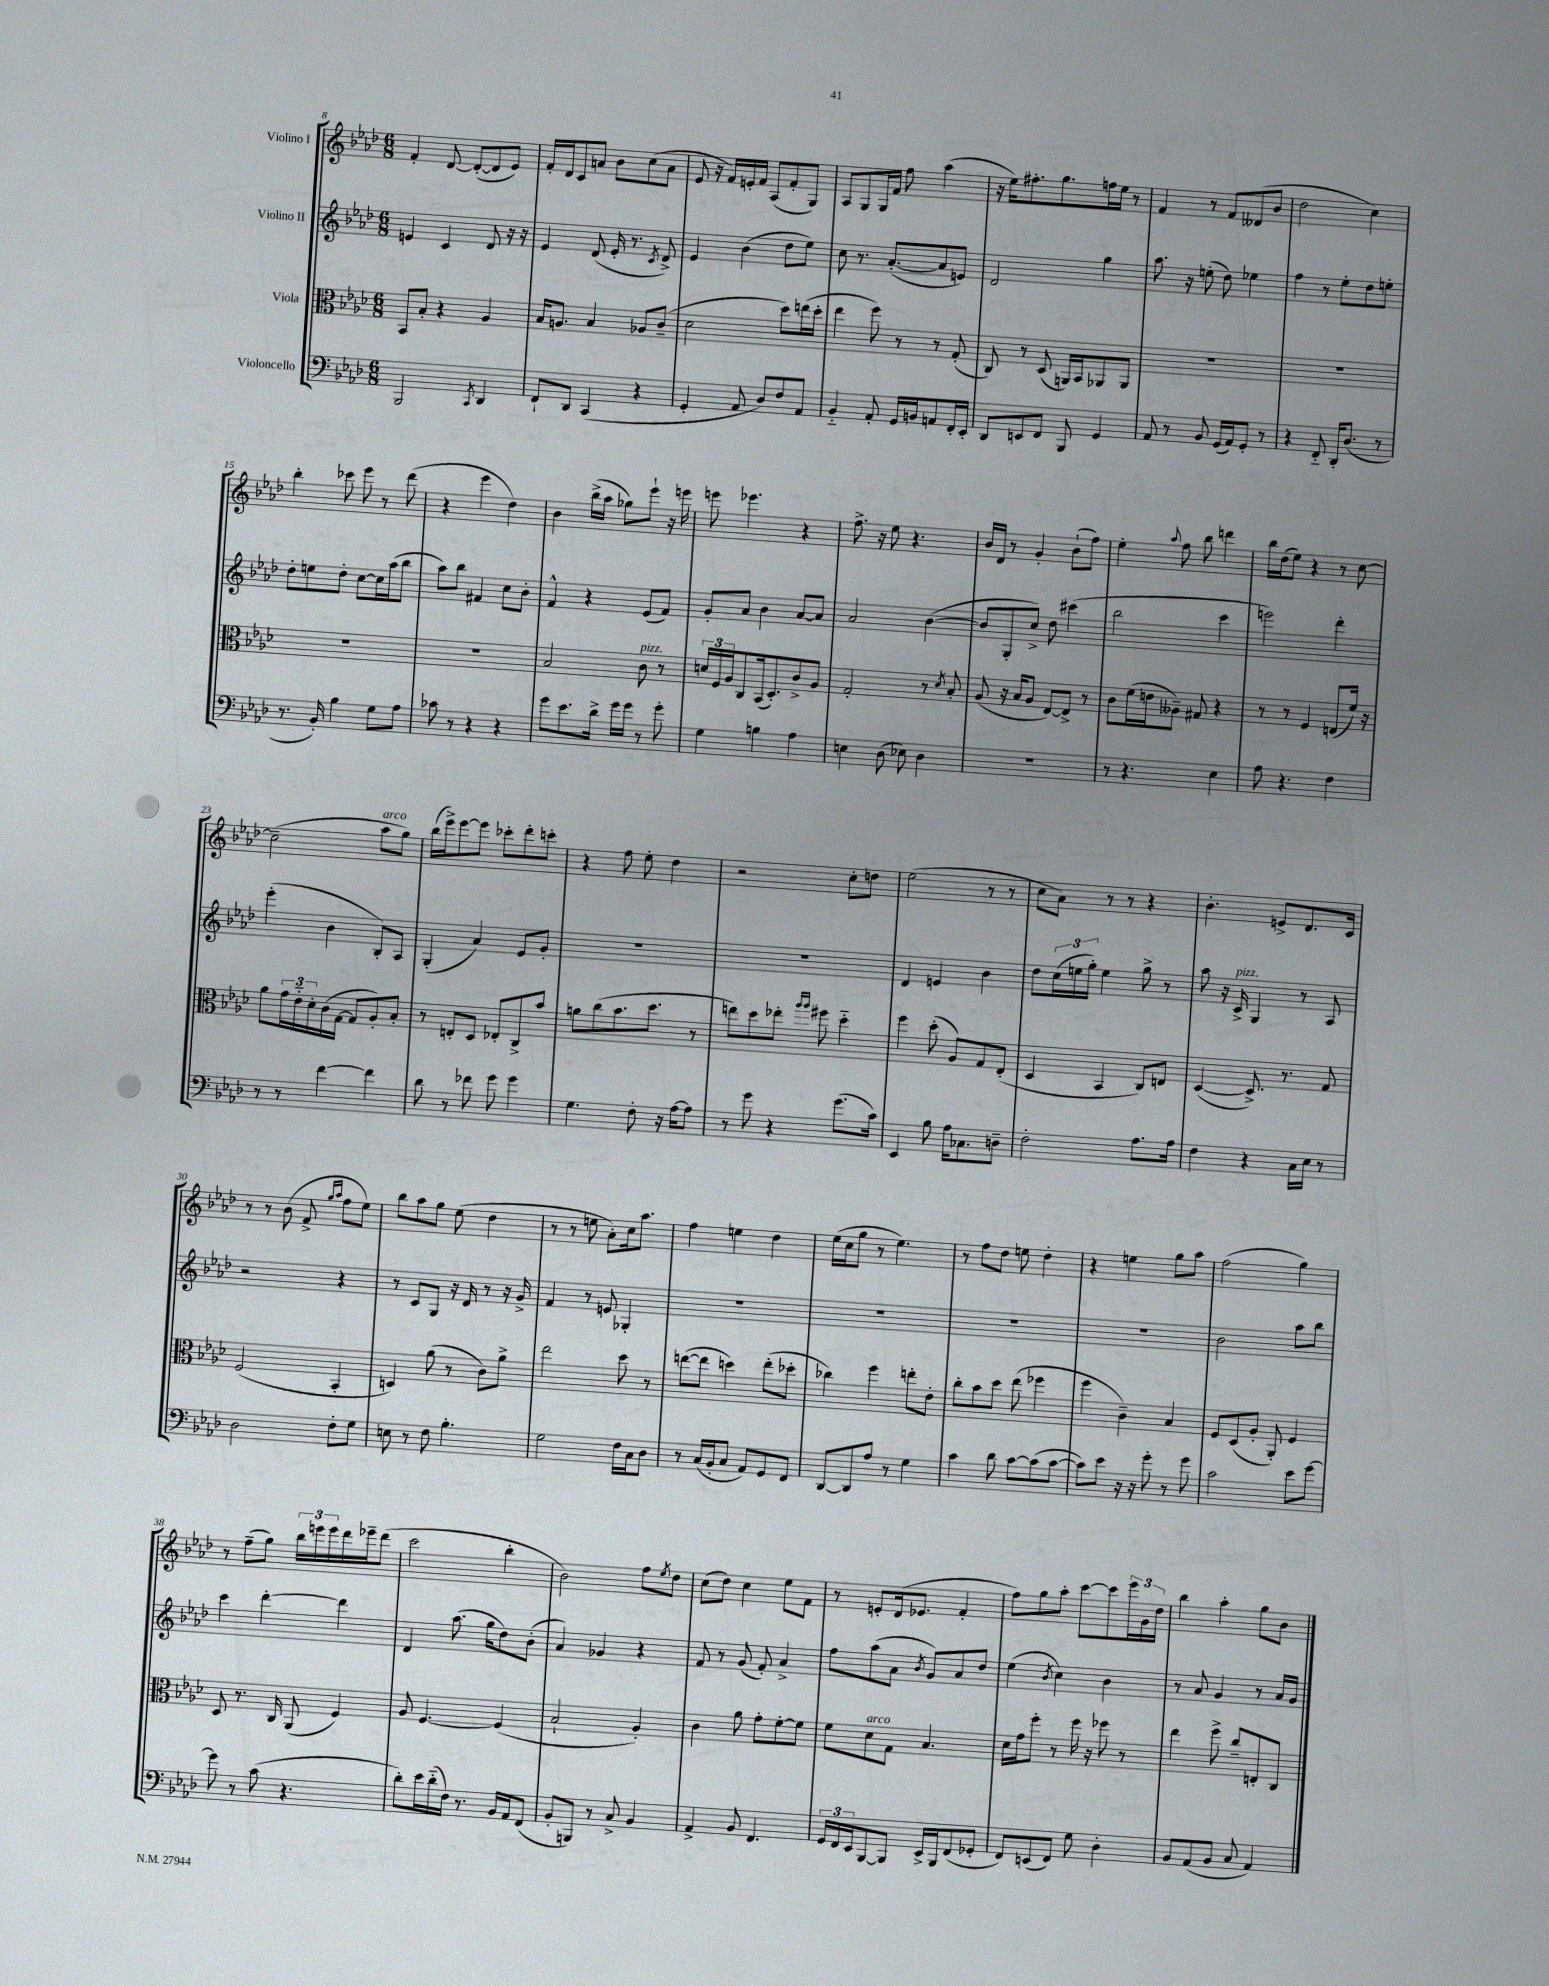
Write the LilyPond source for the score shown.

<<
\new StaffGroup <<
\new Staff = "s0" \with { instrumentName = "Violino I" } {
    \clef treble \key aes \major \numericTimeSignature \time 6/8
    f'4-. des'8~ des'8~-.( des'8 ees'8) |
    f'16-. des'16 c'8 a'8 bes'8 c''8( a'8 |
    ees'8 r16 f'16) e'16-. f'16 aes8( f'8-. g8) |
    aes8 g8 g16 f'16 f''8 aes''4( |
    r16 ees''16) fis''8.-. g''8. f''16 ees''16 r8 |
    f'4 r8 f'8 deses'8( bes'8 |
    des''2 c''4) |
    bes''4-. ces'''8 ees'''8 r8 des'''8( |
    r4 ees'''4 des''4) |
    bes'4 bes''16->( aes''16 ges''8) ees'''8-! r16 e'''16 |
    e'''8 ees'''4. r4 |
    f''8.-> r16 ees''8 r4. |
    bes'16 des'16 r8 g'4-. bes'8-!( f''8) |
    ees''4-. \appoggiatura { aes''8 } f''8 bes''8 d'''4 |
    bes''16 des''16( ees''8) r4 r8 c''8~ |
    c''2--( aes''8^\markup { \italic "arco" } g''8) |
    bes''16( ees'''16->) ees'''8~ ees'''8 ces'''8-. des'''8-. c'''8-. |
    r4 f''8 ees''8-. des''4 |
    r2 c''8-. d''8 |
    ees''2( r8 r8 |
    c''8 aes'8) r8 r8 r4 |
    bes'4.-. e'8-> des'8. c'16 |
    r8 r8 bes'8( f'8-> \grace { g''16 aes''16 } f''8 ees''8) |
    bes''8 aes''8 g''8 ees''8( des''4 |
    r8 r8 e''8 aes'8-.) c''16 aes''8. |
    f''4 e''4 des''4 |
    ees''16( c''16 g''8 r8 ees''4.) |
    r8 f''8 des''8 e''8 des''4-. |
    r4 e''4 g''8 aes''8 |
    f''2( g''4) |
    r8 f''8--( g''8) \tuplet 3/2 { bes''16 e'''16 e'''16 } des'''16 ees'''16-- des'''8( |
    c'''2 bes''4-. |
    bes'2) f''8 \acciaccatura { ees''8 } des''8 |
    c''8( des''8) c''4 ees''8 f'8 |
    r8 e'8-. des'16( ees'8. f'4-. |
    f''8) g''8 aes''8-. c'''8~ c'''8 \tuplet 3/2 { ees'''16 g'16 des''16 } |
    bes''4 aes''4-. g''8 bes'8 \bar "|." |
}
\new Staff = "s1" \with { instrumentName = "Violino II" } {
    \clef treble \key aes \major \numericTimeSignature \time 6/8
    e'4 c'4 des'8 r16 r16 |
    ees'4 des'8( ees'16-. r8. \acciaccatura { c'8 } des'8->) |
    ees'4 bes'4( des''8 ees''8) |
    c''8 r8. aes'8.~-.( aes'8 e'8) |
    des'2 g''4 |
    aes''8. r16 e''8-.( des''8) ees''4 |
    f''4 r8 ees''8-. des''8 e''8-. |
    des''8-. e''8 des''8-. c''8~ c''16 aes''16( bes''8 |
    aes''8) bes''8 fis'4 c''8 bes'8-. |
    f'4-^ r4 ees'8( f'8) |
    g'8-. aes'8 bes'4 aes'8~ aes'8 |
    aes'2 bes'4~( |
    bes'8 g8-. c''8->) des''8 cis'''4( |
    bes''2 c'''4 |
    e'''2) des'''4-. |
    ees'''4-.( bes'4 bes8-.) aes8 |
    g4-.( aes'4) ees'8 g'8-. |
    R2. |
    R2. |
    des'4 e'4 bes'4 |
    des''8 \tuplet 3/2 { c''16( e''16 g''16-.) } e''4 g''8-> r8 |
    aes''8 r16 c'16->^\markup { \italic "pizz." } g4 r8 aes8 |
    r2 r4 |
    r8 c'8 g8 r16 des'16 r8 r16 g'16-> |
    f'4 r8 e'8 ges4-. |
    R2. |
    R2. |
    R2. |
    R2. |
    bes'2 aes''8 bes''8 |
    c'''4 des'''4~-. des'''4 |
    des'4 aes''8.( g''16 des''8) bes'8-.( |
    aes'4) ges'4 r4 |
    f'8 r8 g'8( f'8-.) aes'4-> |
    f''8 aes''8( aes'8 \acciaccatura { bes'8 } g'8) aes'8 des''8 |
    ees''4( \acciaccatura { bes'8 } c''4) bes'4 |
    r8 aes'8 g'4 r8 aes'16 g'16 \bar "|." |
}
\new Staff = "s2" \with { instrumentName = "Viola" } {
    \clef alto \key aes \major \numericTimeSignature \time 6/8
    bes,8 bes8-. r4 aes4 |
    bes16 a8. bes4 aes8 c'8--( |
    des'2 des''8) e''16( des''16-. |
    ees''4 f''8) r8 r8 g8-.( |
    c8) r8 des8( a,16) bes,16 aes,8 aes,8 |
    R2. |
    R2. |
    R2. |
    R2. |
    bes2 c'8^\markup { \italic "pizz." } r8 |
    \tuplet 3/2 { d'16 f16 aes16 } c8 bes,16( des8.-.) c'8-> aes8 |
    g2-. r8 \acciaccatura { des'8 } bes8-. |
    aes8( r16 bes16 aes8 ees8~) ees8-> r8 |
    c'8 f'16( e'16 aeses8--) gis8 r4 |
    r8 r8 f4 e8( f'16) r16 |
    aes'8 \tuplet 3/2 { g'16 ees'16-_ des'16-. } c'16( g16~ g8 aes8-.) bes8-. |
    r8 e8-. des8 ees8-. c8-> bes'8 |
    a'8 c''8( bes'8. des''8. r8 |
    e''8) des''8 ees''8-. \grace { aes''16 aes''16 } fis''8 des''4-_ |
    f''4 des''8-.( aes8) g8 ees8-.( |
    des4 bes,4 c8) e8 |
    des4~( des8.->) r8. g8 |
    f2( bes,4-. |
    d4) aes'8( r8 c'8) aes'8-> |
    ees''2 des''8 r8 |
    e''8~( e''8 d''4) e''8-.( des''8-. |
    ces''4) f''4 e''8-. ees'8-. |
    c''8-. bes'8 des''8 ees''8( fes''4 |
    f''4 c'4--) bes4 |
    f8 des8( aes8-. aes,8-.) f4 |
    des8 r8. c16 aes,8( f4) |
    aes8 f4.~ f4( |
    bes2-! aes4-.) |
    c'4 aes'8 g'8-. f'8~-. f'8 |
    f'8 des'8^\markup { \italic "arco" } g8 bes4. |
    des'16 g'16 f''8-. r8 f''16 r16 fes''8 r8 |
    ees''4 f''8-> c''8-- e8-. c8 \bar "|." |
}
\new Staff = "s3" \with { instrumentName = "Violoncello" } {
    \clef bass \key aes \major \numericTimeSignature \time 6/8
    bes,,2 \acciaccatura { c,8 } des,4 |
    f,8-! des,8 c,4( r4 |
    g,4-. aes,8 des8) f8 aes,8 |
    bes,4-_ aes,8-. g,16 b,16 a,8 f,16-. ees,16-. |
    des,8 e,8 f,8 bes,,8 g,4 |
    aes,8 r8 bes,8 g,16( aes,16) g,8-. r8 |
    r4 f,8-_ des,16-. des8.( r8 |
    r8. bes,16-.) bes4 g8 aes8 |
    ces'8 r8 r4 r4 |
    g'8 ees'8. des'16-> g'16 g'16 r8 g'8-. |
    g4 b4 aes4 |
    e4 des8( ees8) des4 |
    R2. |
    r8 r4. ees4 |
    aes8 r4. f4 |
    r8 r8 f'4~ f'4 |
    des'8 r8 fes'8 g'8 g'4 |
    g4. f8-. r16 aes16~ aes8 |
    r8 g'8 r4 g'8.( c'16) |
    ees,4 bes8 aes16 ces8. d8-- |
    f2-. aes8. aes16 |
    f4 r4 c16 ees16 r8 |
    des2 f8-. g8 |
    e8 r8 f8 bes4.-. |
    g2 f16 c16 des8 |
    r8 c16( bes,16-. c8 aes,8) g,8 f,8 |
    des,8~ des,8 aes8 r8 g4 |
    c'4 des'8 c'8~ c'8( c'8~ |
    c'8) ees'8 r16 r16 g'8-. r8 g'8 |
    c'2 ees'8 g'8~ |
    g'8 r8 c'8( r4. |
    des'8-.) ees'16 des'16-_( f16) r8. bes,16 aes,16 f,8( |
    bes,8-. b,,8) r8 c8-> bes,4 |
    aes,4-> bes,8 f,4. |
    \tuplet 3/2 { g,16 f,16 ees,16 } bes,,8~ bes,,8 ees,16-> bes,,16 f,8( ges,8-. |
    f,8) e,8( f,8) g8 des4-. |
    bes,8 aes,8( bes,8 c8 aes,4) \bar "|." |
}
>>
>>
\layout { \context { \Score currentBarNumber = #8 } }
